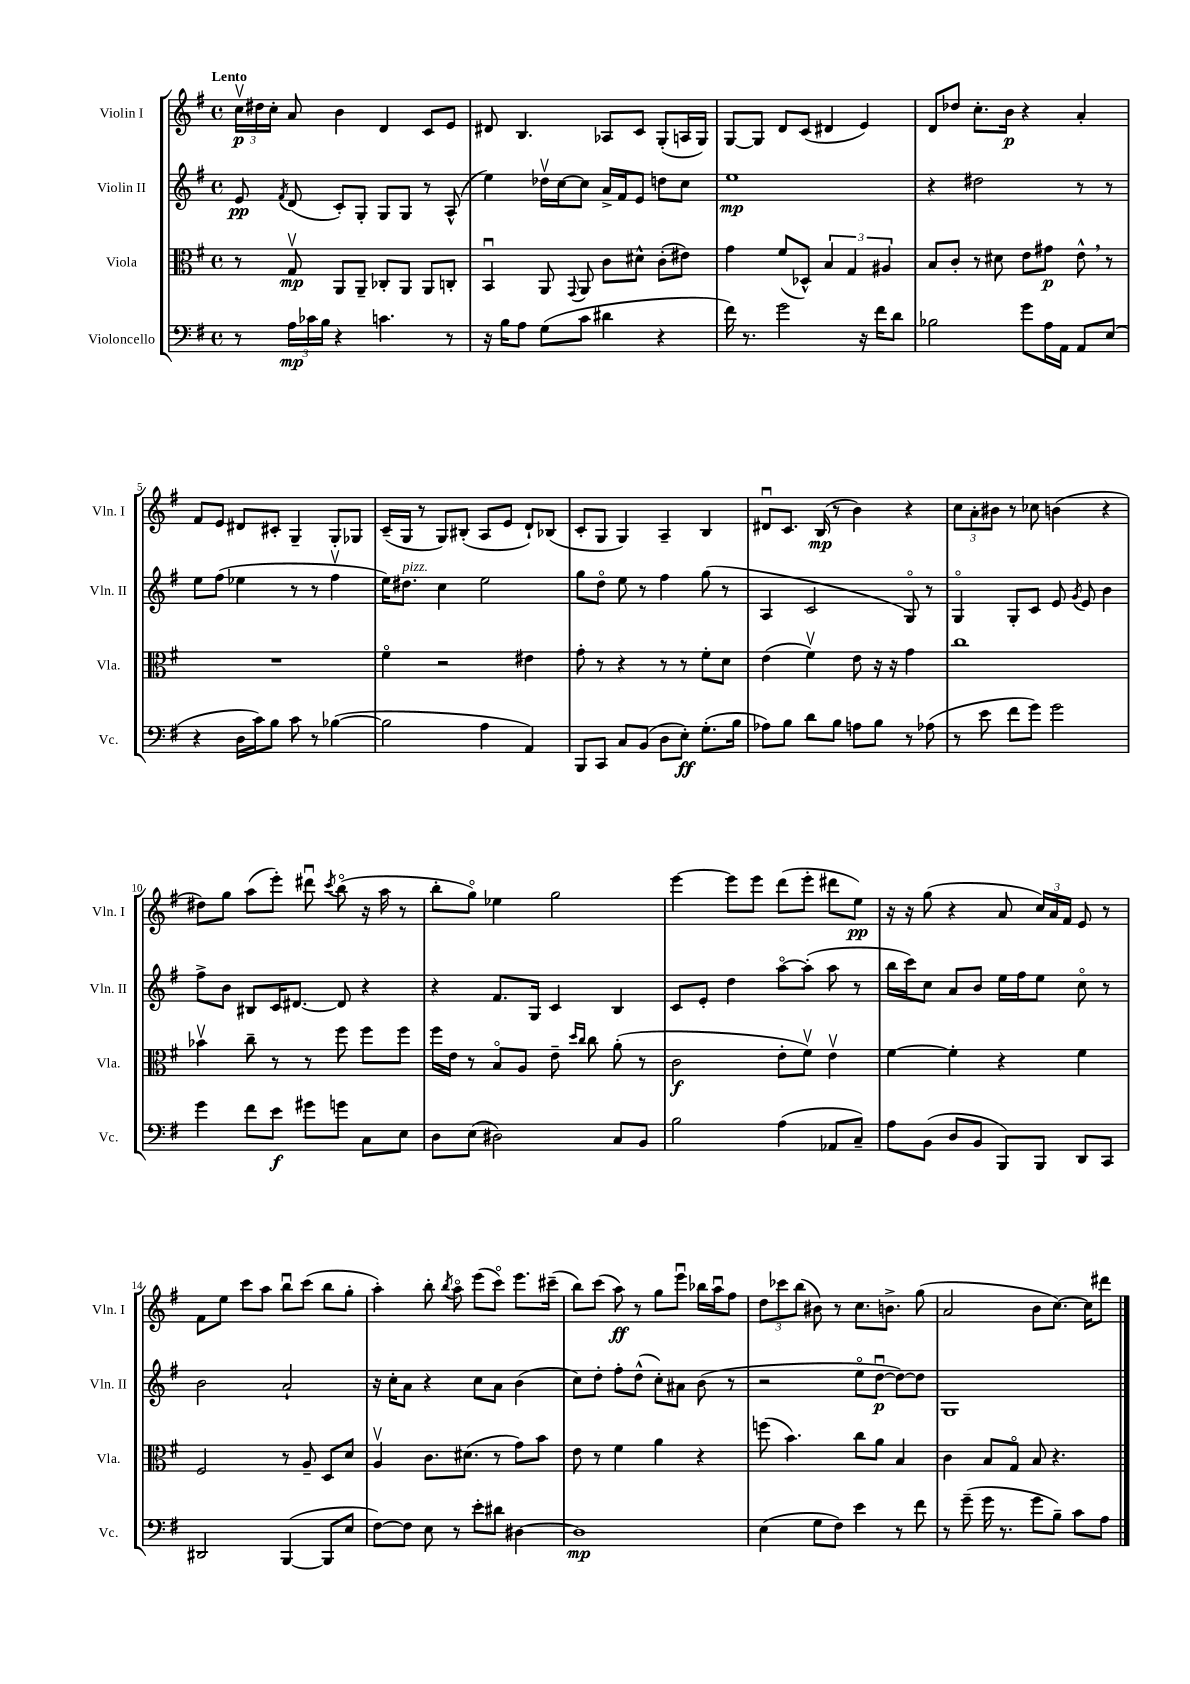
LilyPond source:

<<
\new StaffGroup <<
\new Staff = "s0" \with { instrumentName = "Violin I" shortInstrumentName = "Vln. I" } {
    \clef treble \key g \major \defaultTimeSignature \time 4/4 \tempo "Lento"
    \autoBeamOff \tuplet 3/2 { c''16[\upbow\p dis''16 c''16]-. } a'8 b'4 d'4 c'8[ e'8] |
    dis'8 b4. aes8[ c'8] g8[-.( a16 g16]) |
    g8[~ g8] d'8[ c'8]( dis'4 e'4) |
    d'8[ des''8] c''8.[-. b'16]\p r4 a'4-. |
    fis'8[ e'8] dis'8[ cis'8]-. g4-- g8[-. ges8] |
    c'16[--( g16] r8 g8[) bis8]-.( a8[ e'8] d'8[-!) bes8]( |
    c'8[-. g8] g4) a4-- b4 |
    dis'8[\downbow c'8.] b16\mp( r8 b'4) r4 |
    \tuplet 3/2 { c''8[ a'8-. bis'8] } r8 ces''8 b'4( r4 |
    dis''8[) g''8] a''8[( e'''8]-.) dis'''8\downbow \acciaccatura { c'''8 } b''8\flageolet( r16 a''16 r8 |
    b''8[-. g''8]\flageolet) ees''4 g''2 |
    e'''4~ e'''8[ e'''8] d'''8[( e'''8]-. dis'''8[ e''8]\pp) |
    r16 r16 g''8( r4 a'8 \tuplet 3/2 { c''16[) a'16 fis'16] } e'8 r8 |
    fis'8[ e''8] c'''8[ a''8] b''8[\downbow c'''8]( b''8[ g''8]-. |
    a''4-.) b''8-. \acciaccatura { b''8 } a''8\flageolet e'''8[( c'''8]\flageolet) e'''8.[ cis'''16]--( |
    b''8[) c'''8]( a''8\ff) r8 g''8[ e'''8]\downbow bes''16[ a''16\downbow fis''8] |
    \tuplet 3/2 { d''8[ ces'''8 b''8]( } bis'8) r8 c''8.[ b'8.]-> g''8( |
    a'2 b'8[ c''8.]~) c''16[ dis'''8] \bar "|." |
}
\new Staff = "s1" \with { instrumentName = "Violin II" shortInstrumentName = "Vln. II" } {
    \clef treble \key g \major \defaultTimeSignature \time 4/4
    \autoBeamOff e'8\pp \acciaccatura { fis'8 } d'8( c'8[-.) g8]-. g8[ g8] r8 a8-^( |
    e''4) des''16[\upbow c''16~ c''8] a'16[-> fis'16 e'8] d''8[ c''8] |
    e''1\mp |
    r4 dis''2 r8 r8 |
    e''8[ fis''8]( ees''4 r8 r8 fis''4\upbow |
    e''16[) dis''8.]^\markup { \italic "pizz." } c''4 e''2 |
    g''8[ d''8]\flageolet e''8 r8 fis''4 g''8( r8 |
    a4 c'2 g8\flageolet) r8 |
    g4\flageolet g8[-. c'8] e'8 \acciaccatura { g'8 } e'8 b'4 |
    fis''8[-> b'8] bis8[ c'16 dis'8.]~ dis'8 r4 |
    r4 fis'8.[ g16] c'4 b4 |
    c'8[ e'8]-. d''4 a''8[~\flageolet a''8]-.( a''8 r8 |
    b''16[ c'''16) c''8] a'8[ b'8] e''16[ fis''16 e''8] c''8\flageolet r8 |
    b'2 a'2-! |
    r16 c''16[-. a'8] r4 c''8[ a'8] b'4( |
    c''8[) d''8]-. fis''8[-. d''8]-^( c''8[-.) ais'8] b'8( r8 |
    r2 e''8[\flageolet d''8]~\downbow\p d''8[~) d''8] |
    g1 \bar "|." |
}
\new Staff = "s2" \with { instrumentName = "Viola" shortInstrumentName = "Vla." } {
    \clef alto \key g \major \defaultTimeSignature \time 4/4
    \autoBeamOff r8 g8\upbow\mp a,8[ a,8]-- ces8[-. a,8] a,8[ c8]-. |
    b,4\downbow a,8 \appoggiatura { g,8 } a,8 c'8[ dis'8]-^ c'8[-.( eis'8]) |
    g'4 fis'8[( des8]-^) \tuplet 3/2 { b4 g4 ais4 } |
    b8[ c'8]-. r8 dis'8 e'8[ gis'8]\p e'8-^ \breathe r8 |
    R1 |
    fis'4\flageolet r2 eis'4 |
    g'8-. r8 r4 r8 r8 fis'8[-. d'8] |
    e'4( fis'4\upbow) e'8 r16 r16 g'4 |
    c''1 |
    bes'4\upbow c''8-- r8 r8 fis''8 fis''8[ fis''8] |
    fis''16[ e'16] r8 b8[\flageolet a8] e'8-- \grace { d''16[ c''16] } c''8 a'8-.( r8 |
    c'2\f e'8[-. fis'8]\upbow) e'4\upbow |
    fis'4~ fis'4-. r4 fis'4 |
    fis2 r8 a8-- d8[ d'8] |
    a4\upbow c'8.[ dis'8.]( r8 g'8[) b'8] |
    e'8 r8 fis'4 a'4 r4 |
    f''8( b'4.) c''8[ a'8] b4 |
    c'4 b8[ g8]\flageolet b8 r4. \bar "|." |
}
\new Staff = "s3" \with { instrumentName = "Violoncello" shortInstrumentName = "Vc." } {
    \clef bass \key g \major \defaultTimeSignature \time 4/4
    \autoBeamOff r8 \tuplet 3/2 { a16[\mp ces'16 b16] } r4 c'4. r8 |
    r16 b16[ a8] g8[( c'8] dis'4 r4 |
    fis'16) r8. g'2 r16 fis'16[ d'8] |
    bes2 g'8[ a16 a,16] a,8[ e8]( |
    r4 d16[ c'16) b8] c'8 r8 bes4~( |
    bes2 a4 a,4) |
    b,,8[ c,8] c8[ b,8]( d8[ e8]-.\ff) g8.[-.( b16] |
    aes8[) b8] d'8[ b8] a8[ b8] r8 aes8( |
    r8 e'8 fis'8[ g'8]) g'2 |
    g'4 fis'8[ e'8]\f gis'8[ g'8] c8[ e8] |
    d8[ e8]( dis2) c8[ b,8] |
    b2 a4( aes,8[ c8]--) |
    a8[ b,8]( d8[ b,8] b,,8[) b,,8] d,8[ c,8] |
    dis,2 b,,4~( b,,8[ e8] |
    fis8[~) fis8] e8 r8 e'8[-. dis'8] dis4~ |
    dis1\mp |
    e4( g8[ fis8]) e'4 r8 fis'8 |
    r8 g'8--( g'16 r8. g'8[ b8]--) c'8[ a8] \bar "|." |
}
>>
>>
